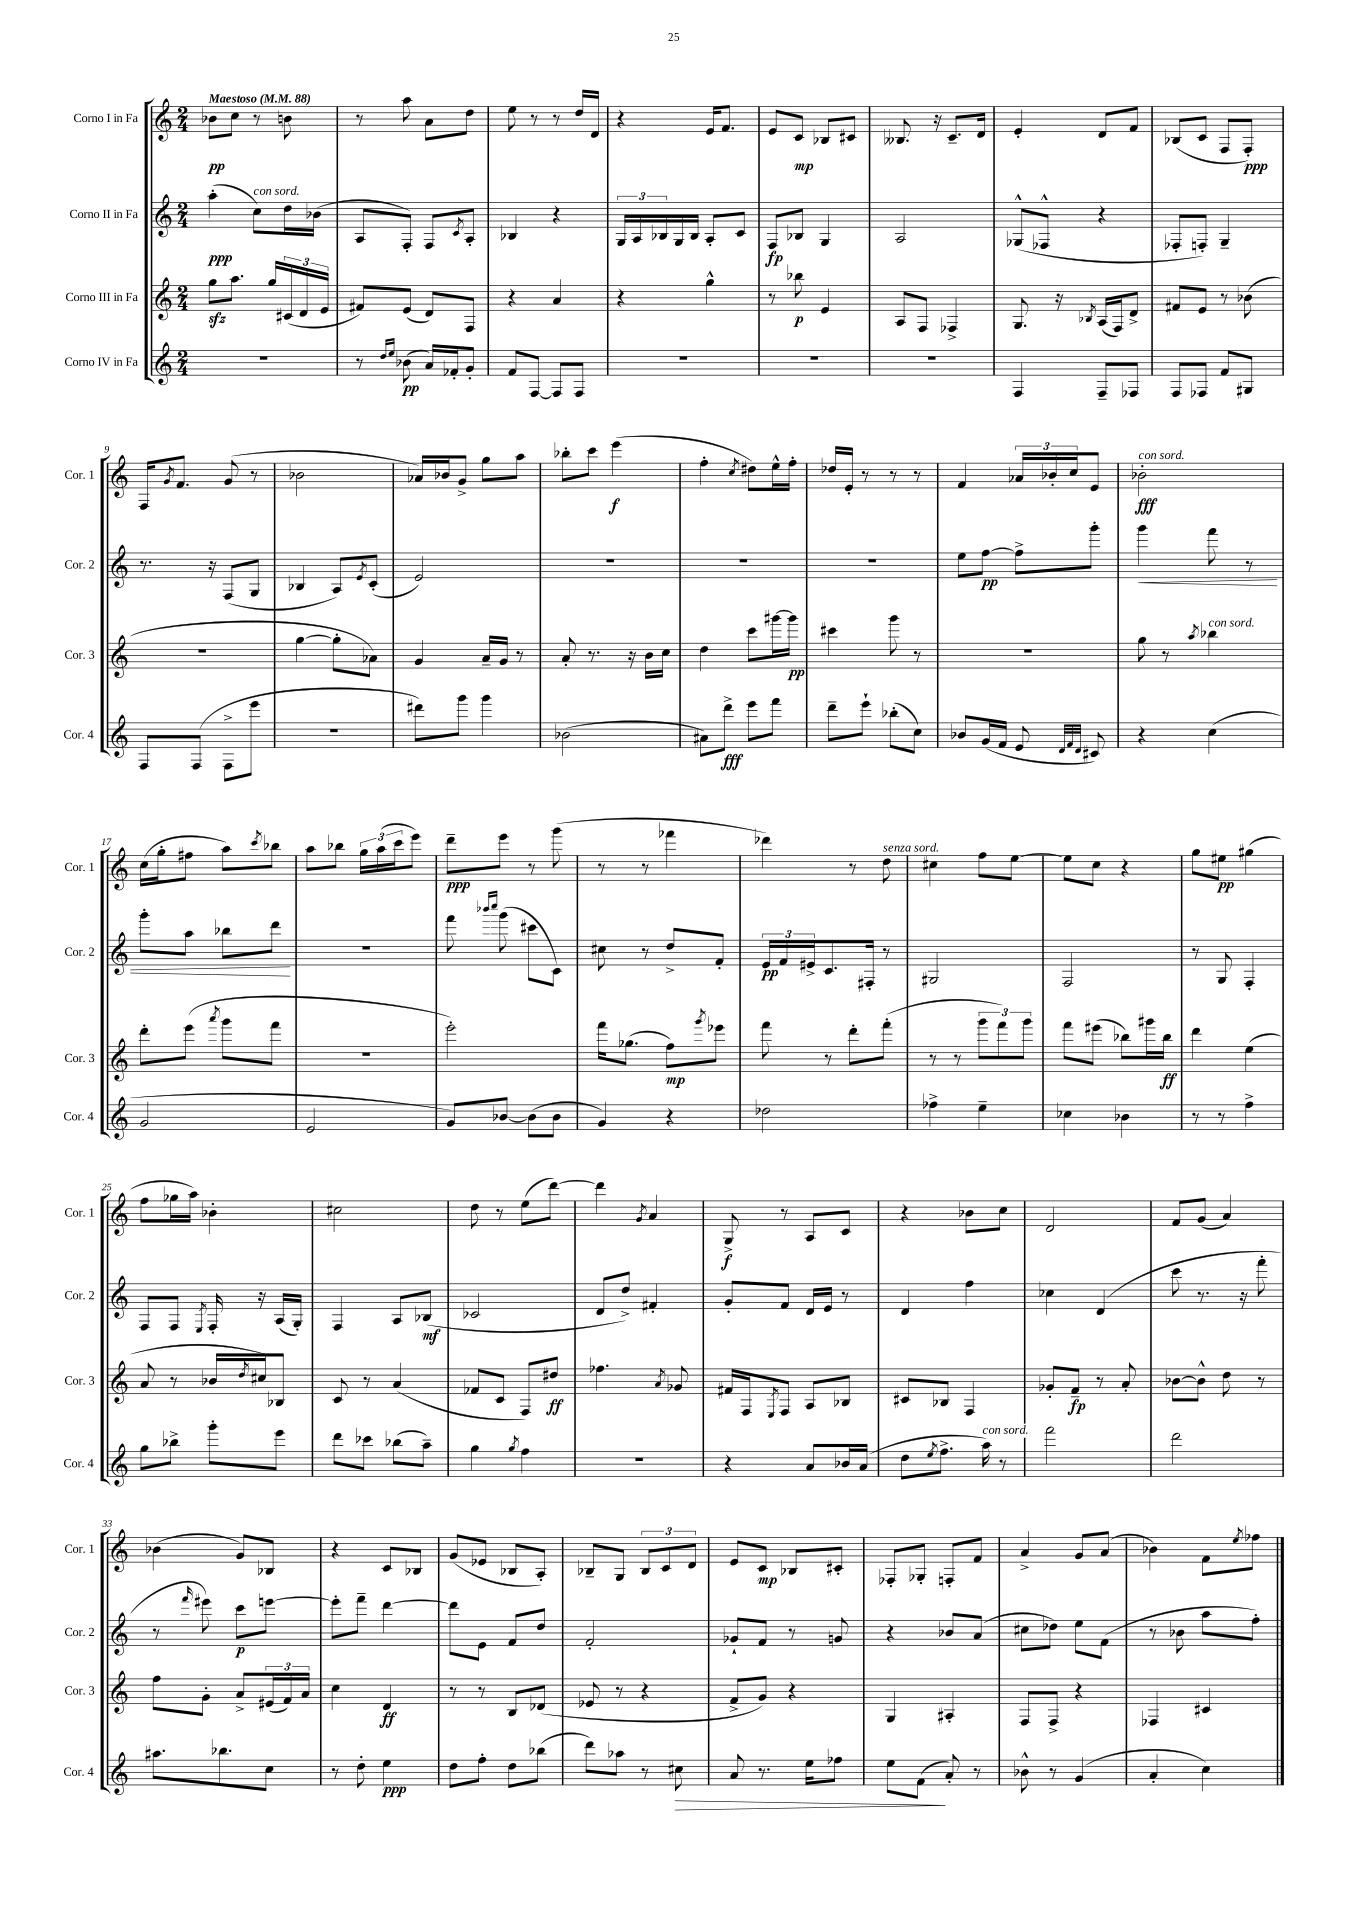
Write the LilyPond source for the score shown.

<<
\new StaffGroup <<
\new Staff = "s0" \with { instrumentName = "Corno I in Fa" shortInstrumentName = "Cor. 1" } {
    \clef treble \key c \major \numericTimeSignature \time 2/4 \tempo "Maestoso" 4 = 88
    bes'8\pp c''8 r8 b'8 |
    r8 a''8 a'8 d''8 |
    e''8 r8 r8 d''16 d'16 |
    r4 e'16 f'8. |
    e'8 c'8\mp bes8 cis'8 |
    beses8. r16 c'8.-- d'16 |
    e'4-. d'8 f'8 |
    bes8( c'8 f8 f8-.\ppp) |
    f16 \acciaccatura { g'8 } f'8. g'8( r8 |
    bes'2 |
    aes'16) bes'16 g'8-> g''8 a''8 |
    bes''8-. c'''8 e'''4\f( |
    f''4-. \acciaccatura { c''8 } dis''8) e''16-^ f''16-. |
    des''16 e'16-. r8 r8 r8 |
    f'4 \tuplet 3/2 { aes'16 bes'16-. c''16 } e'8 |
    bes'2-.\fff^\markup { \italic "con sord." } |
    c''16( g''16-. fis''8 a''8) \acciaccatura { c'''8 } bes''8 |
    a''8 bes''8 \tuplet 3/2 { g''16 a''16( c'''16 } e'''8) |
    d'''8--\ppp e'''8 r8 g'''8( |
    r8 r8 fes'''4 |
    des'''4) r8 d''8^\markup { \italic "senza sord." } |
    cis''4 f''8 e''8~ |
    e''8 c''8 r4 |
    g''8 eis''8\pp gis''4( |
    f''8 ges''16 a''16) bes'4-. |
    cis''2 |
    d''8 r8 e''8( d'''8~) |
    d'''4 \acciaccatura { g'8 } a'4 |
    g8->\f r8 a8 c'8 |
    r4 bes'8 c''8 |
    d'2 |
    f'8 g'8( a'4) |
    bes'4( g'8) bes8 |
    r4 c'8 bes8 |
    g'8( ees'8 bes8 a8-.) |
    bes8-- g8 \tuplet 3/2 { bes8 c'8 d'8 } |
    e'8 c'8\mp bes8 cis'8-. |
    fes8-. ges8-. f8-. f'8 |
    a'4-> g'8 a'8( |
    bes'4) f'8 \acciaccatura { e''8 } fes''8 \bar "|." |
}
\new Staff = "s1" \with { instrumentName = "Corno II in Fa" shortInstrumentName = "Cor. 2" } {
    \clef treble \key c \major \numericTimeSignature \time 2/4
    a''4-.\ppp( c''8^\markup { \italic "con sord." }) d''16 bes'16( |
    a8 f8-.) f8 \acciaccatura { c'8 } a8-. |
    bes4 r4 |
    \tuplet 3/2 { g16 a16 bes16 } g16 bes16 a8-. c'8 |
    f8\fp bes8 g4 |
    a2 |
    ges8-^( fes8-^ r4 |
    fes8-. f8-.) g4-- |
    r8. r16 f8( g8 |
    bes4 a8) \acciaccatura { e'8 } c'8-.( |
    e'2) |
    R2 |
    R2 |
    R2 |
    e''8 f''8~\pp f''8-> g'''8-. |
    g'''4\< f'''8 r8 |
    g'''8-. a''8 bes''8 d'''8\! |
    R2 |
    f'''8 \grace { bes'''16 c''''16 } g'''8( cis'''8 c'8) |
    cis''8 r8 d''8-> f'8-. |
    \tuplet 3/2 { e'16\pp f'16 eis'16-> } c'8. fis16-. r8 |
    gis2 |
    f2 |
    r8 g8 f4-. |
    f8 f8 \acciaccatura { e8 } f16-. r16 a16( g16-.) |
    f4 a8 bes8\mf( |
    ces'2 |
    d'8 d''8->) fis'4-. |
    g'8-. f'8 d'16 e'16 r8 |
    d'4 f''4 |
    ces''4 d'4( |
    c'''8 r8. r16 f'''8-. |
    r8 \grace { f'''16 } eis'''8) c'''8\p e'''8~ |
    e'''8-. f'''8-- d'''4~ |
    d'''8 e'8 f'8 d''8 |
    f'2-. |
    ges'8-! f'8 r8 g'8 |
    r4 bes'8 a'8( |
    cis''8 des''8) e''8 f'8( |
    r8 bes'8 a''8 f''8-.) \bar "|." |
}
\new Staff = "s2" \with { instrumentName = "Corno III in Fa" shortInstrumentName = "Cor. 3" } {
    \clef treble \key c \major \numericTimeSignature \time 2/4
    g''8\sfz a''8. g''16 \tuplet 3/2 { cis'16( d'16 e'16 } |
    fis'8) e'8( d'8) f8 |
    r4 a'4 |
    r4 g''4-^ |
    r8 bes''8\p e'4 |
    a8 f8 fes4-> |
    g8. r16 \acciaccatura { bes8 } a16( f16) d'8-> |
    fis'8 e'8 r8 bes'8( |
    r2 |
    g''4~ g''8-. aes'8) |
    g'4 a'16-- g'16 r8 |
    a'8-. r8. r16 b'16 c''16 |
    d''4 c'''8 gis'''16~ gis'''16\pp |
    cis'''4 g'''8 r8 |
    R2 |
    g''8 r8 \acciaccatura { a''8 } bes''4^\markup { \italic "con sord." } |
    d'''8-. e'''8( \acciaccatura { a'''8 } g'''8 f'''8 |
    r2 |
    e'''2-.) |
    f'''16 ges''8.( f''8\mp) \acciaccatura { g'''8 } ees'''8 |
    f'''8 r8 d'''8-. f'''8-.( |
    r8 r8 \tuplet 3/2 { g'''8 f'''8) g'''8 } |
    f'''8 eis'''8( bes''8) gis'''16 bes''16\ff |
    d'''4 e''4( |
    a'8 r8 bes'16 \acciaccatura { d''8 } cis''16) bes8 |
    c'8 r8 a'4( |
    fes'8 c'8 f8) dis''8\ff |
    fes''4. \acciaccatura { a'8 } ges'8 |
    fis'16 f16 \acciaccatura { e8 } f8 a8 bes8 |
    cis'8 bes8 f4 |
    ges'8-. f'8--\fp r8 a'8-. |
    bes'8~ bes'8-^ d''8 r8 |
    f''8 g'8-. a'8-> \tuplet 3/2 { eis'16( f'16) a'16 } |
    c''4 d'4\ff |
    r8 r8 b8 des'8( |
    ees'8 r8 r4 |
    f'8-> g'8) r4 |
    g4 ais4-. |
    f8 f8-> r4 |
    fes4 cis'4 \bar "|." |
}
\new Staff = "s3" \with { instrumentName = "Corno IV in Fa" shortInstrumentName = "Cor. 4" } {
    \clef treble \key c \major \numericTimeSignature \time 2/4
    r2 |
    r8 \grace { d''16 e''16 } bes'8\pp( a'16) fes'16-. g'8-. |
    f'8 f8~ f8 f8 |
    R2 |
    R2 |
    R2 |
    f4 f8-- fes8 |
    f8 fes8 f'8 gis8 |
    f8 f8( f8-> e'''8 |
    R2 |
    dis'''8) g'''8 g'''4 |
    bes'2( |
    ais'8) d'''8->\fff e'''8 f'''8 |
    d'''8-- e'''8-! bes''8-.( c''8) |
    bes'8 g'16( f'16 e'8 \grace { d'32 f'32 d'32 } cis'8) |
    r4 c''4( |
    g'2 |
    e'2 |
    g'8) bes'8~ bes'8( bes'8 |
    g'4) r4 |
    des''2 |
    fes''4-> e''4-- |
    ces''4 bes'4 |
    r8 r8 f''4-> |
    g''8 bes''8-> g'''8-. e'''8 |
    d'''8 ces'''8 bes''8( a''8--) |
    g''4 \acciaccatura { g''8 } f''4 |
    R2 |
    r4 a'8 bes'16 a'16( |
    d''8 \acciaccatura { e''8 } f''8.-> a''16^\markup { \italic "con sord." }) r8 |
    f'''2 |
    d'''2 |
    ais''8. bes''8. c''8 |
    r8 d''8-. e''4\ppp |
    d''8 f''8-. d''8 bes''8( |
    d'''8) aes''8 r8 cis''8\> |
    a'8 r8. e''16 fes''8 |
    e''8 f'8\!( a'8-.) r8 |
    bes'8-^ r8 g'4( |
    a'4-. c''4) \bar "|." |
}
>>
>>
